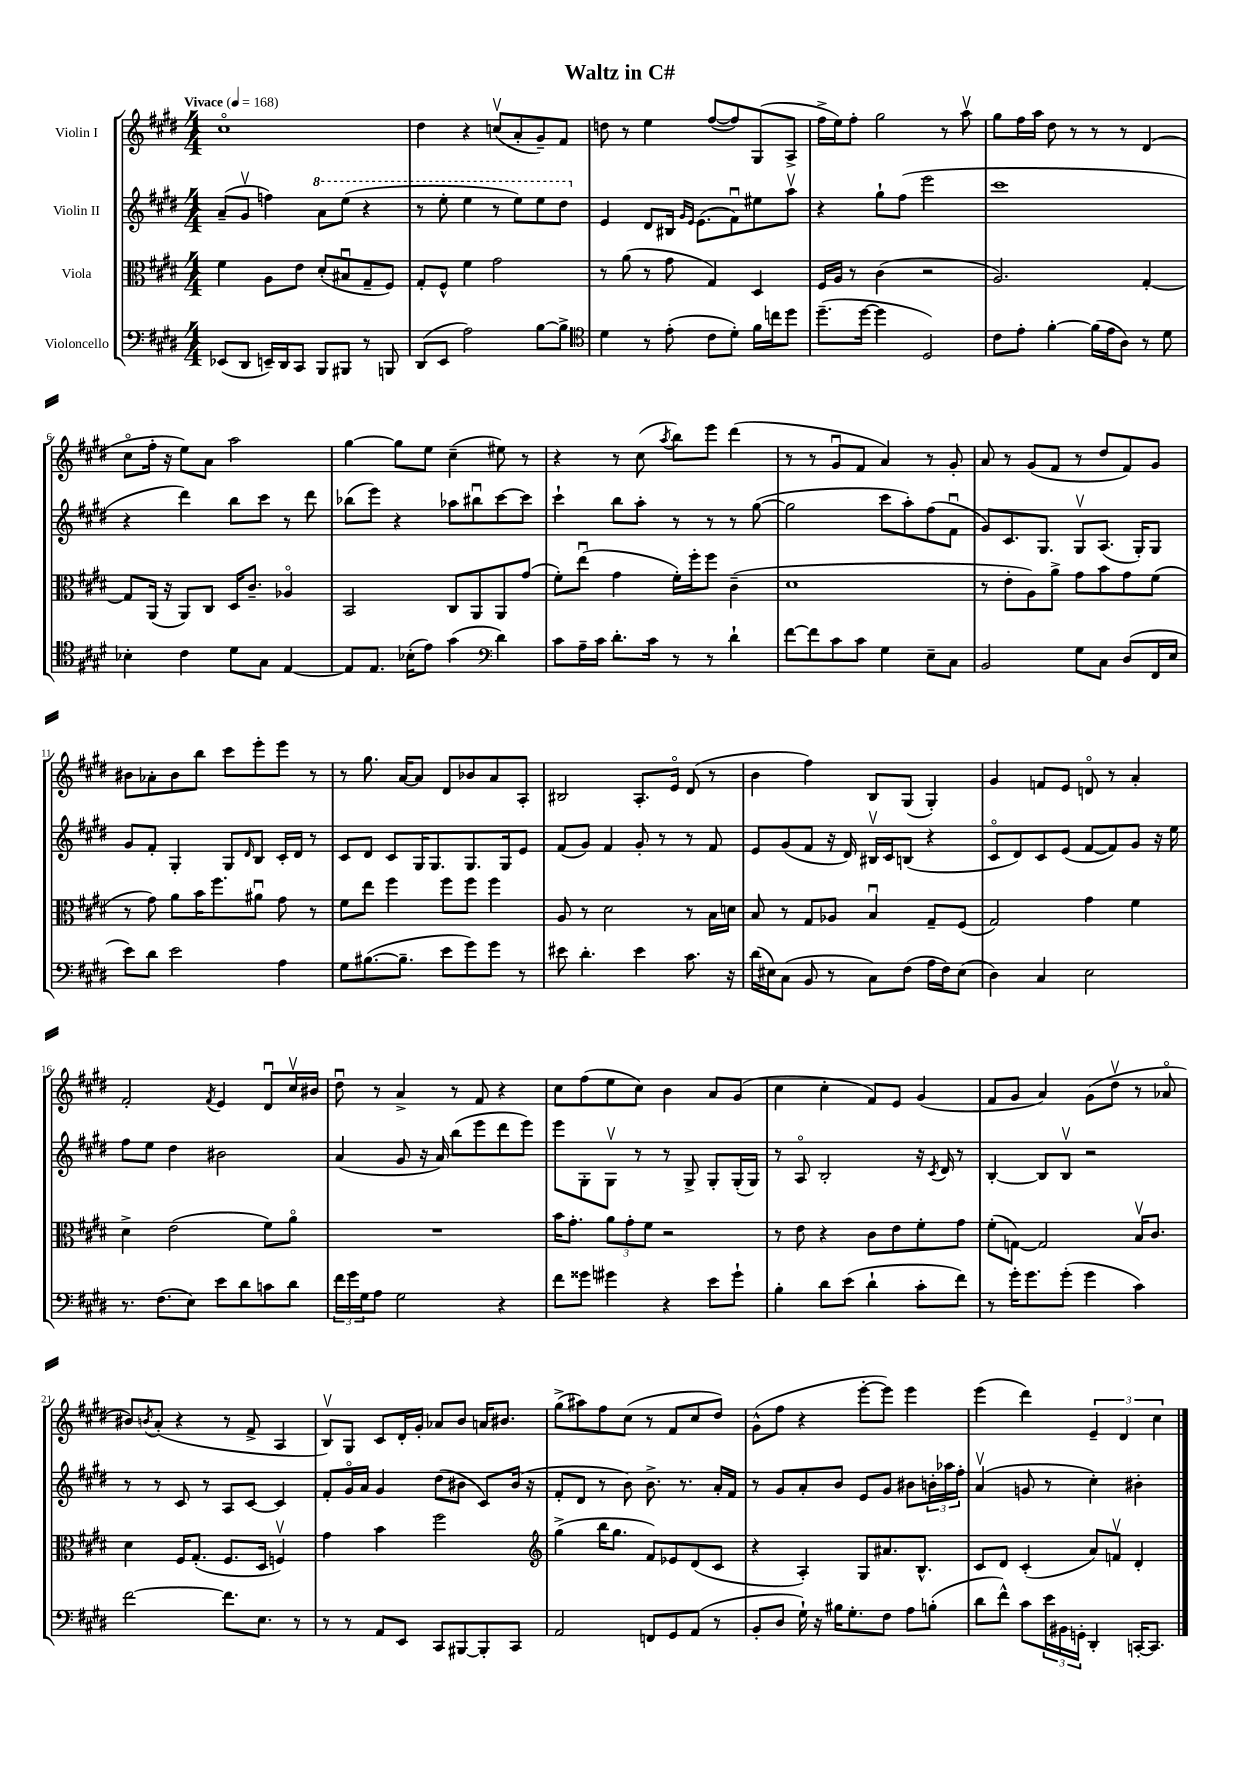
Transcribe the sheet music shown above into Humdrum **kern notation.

**kern	**kern	**kern	**kern
*staff4	*staff3	*staff2	*staff1
*clefF4	*clefC3	*clefG2	*clefG2
*k[f#c#g#d#]	*k[f#c#g#d#]	*k[f#c#g#d#]	*k[f#c#g#d#]
*M4/4	*M4/4	*M4/4	*M4/4
*MM168	*MM168	*MM168	*MM168
(8EE-	4f#	(8a~	1cc#o
8DD#	.	8g#v	.
16EE~)	8A	4ff)	.
16DD#	.	.	.
8CC#	8e	.	.
8BBB	(8d#'	8aa	.
8BBB#	8B#u	(8eee	.
8r	8G#~	4r	.
8BBB	8F#)	.	.
=	=	=	=
(8DD#	8G#'	8r	4dd#
8EE	8F#^^	8eee'	.
2A)	4f#	4eee	4r
.	2g#	8r	(8ccv
.	.	8eee)	8a'
[8B	.	8eee	8g#~)
8B^]	.	8ddd#	8f#
=	=	=	=
*clefC4	*	*	*
4d#	8r	4e	8dd
.	(8a	.	8r
8r	8r	8d#	4ee
(8e'	8g#	16B#	.
.	.	16qqg#	.
.	.	16qqe	.
.	.	(8.e	.
8c#	4G#)	.	([8ff#
8d#')	.	8f#u)	8ff#])
16f#	4D#	8ee#	(8G#
16cc	.	.	.
8dd#	.	8aav	8A^
=	=	=	=
(8.dd#~	16F#	4r	16ff#^
.	16A	.	16ee)
.	8r	.	8ff#'
[16dd#	.	.	.
4dd#]	(4c#	8gg#`	2gg#
.	.	(8ff#	.
2D#)	2r	2eee	.
.	.	.	8r
.	.	.	8aav
=	=	=	=
8c#	2.A)	1ccc#	8gg#
8e'	.	.	16ff#
.	.	.	16aa
[4f#'	.	.	8dd#
.	.	.	8r
(16f#]	.	.	8r
16e	.	.	.
8A)	.	.	8r
8r	[4G#'	.	(4d#
8d#	.	.	.
=	=	=	=
4B-'	8G#]	4r	8cc#o
.	(16AA	.	16ff#'
.	16r	.	16r
4c#	8AA)	4ddd#)	8ee)
.	8C#	.	8a
8d#	16D#	8bb	2aa
.	8.c#~	.	.
8G#	.	8ccc#	.
[4E	4A-o	8r	.
.	.	8ddd#	.
=	=	=	=
8E]	2BB	(8bb-	[4gg#
8.E	.	8eee)	.
.	.	4r	8gg#]
(16B-'	.	.	.
8e)	.	.	8ee
(4g#	8C#	8aa-	(4cc#~
.	8AA	8bb#u	.
*clefF4	*	*	*
4d#)	8AA	[8ccc#	8ee#)
.	(8g#	8ccc#]	8r
=	=	=	=
8c#	8f#')	4ccc#`	4r
16A~	(8eeu	.	.
16c#	.	.	.
8.d#'	4g#	8bb	8r
.	.	8aa'	(8cc#
16c#	.	.	.
.	.	.	8qaa
8r	16f#')	8r	8bb)
.	16ff#'	.	.
8r	8ff#	8r	8eee
4d#`	(4c#~	8r	(4ddd#
.	.	([8gg#	.
=	=	=	=
[8f#	1d#	2gg#]	8r
8f#]	.	.	8r
8c#	.	.	8g#u
8c#	.	.	8f#
4G#	.	8ccc#	4a)
.	.	8aa')	.
8E~	.	(8ff#	8r
8C#	.	8f#u	8g#'
=	=	=	=
2BB	8r	8g#)	8a
.	8e'	8.c#	8r
.	8A)	.	(8g#
.	.	8.G#	.
.	8a^	.	8f#
8G#	8g#	8G#v	8r
8C#	8b	(8.A	8dd#
(8D#	8g#	.	8f#)
.	.	16G#')	.
16FF#	(8f#	8G#	8g#
16E	.	.	.
=	=	=	=
8e)	8r	8g#	8b#
8d#	8g#)	8f#'	8a-'
2e	8a	4G#'	8b#
.	16b	.	8bb
.	8.ff#	.	.
.	.	8G#	8ccc#
.	.	16qqd#	.
.	8a#u	8B	8eee'
4A	8g#	16c#'	8eee
.	.	16d#	.
.	8r	8r	8r
=	=	=	=
8G#	8f#	8c#	8r
([8.B#	8ee	8d#	8.gg#
.	4ff#	8c#	.
8.B#~]	.	.	[16a
.	.	16G#	8a]
.	.	8.G#	.
8e	8ff#	.	8d#
8g#)	8ff#	8.G#	8b-
8g#	4ff#	.	8a
.	.	16G#	.
8r	.	8e	8A'
=	=	=	=
8e#	8A	(8f#	2B#
4.d#'	8r	8g#)	.
.	2d#	4f#	.
4e#	.	8g#'	8.A'
.	.	8r	.
.	.	.	16eo
8.c#	8r	8r	(8d#
.	16B	8f#	8r
16r	16d	.	.
=	=	=	=
(16d#	8B	8e	4b
16E#)	.	.	.
(8C#	8r	(8g#	.
8BB	8G#	8f#	4ff#)
8r	8A-	16r	.
.	.	16d#)	.
8C#)	4Bu	16B#v	8B
.	.	16c#	.
(8F#	.	(8B	(8G#
16A	8G#~	4r	4G#')
16F#)	.	.	.
(8E#	(8F#	.	.
=	=	=	=
4D#)	2G#)	8c#o	4g#
.	.	8d#)	.
4C#	.	8c#	8f
.	.	(8e	8e
2E	4g#	[8f#	8do
.	.	8f#])	8r
.	4f#	8g#	4a'
.	.	16r	.
.	.	16ee	.
=	=	=	=
8.r	4d#^	8ff#	2f#'
.	.	8ee	.
(8.F#	.	.	.
.	(2e	4dd#	.
8E)	.	.	.
.	.	.	8qf#
8e	.	2b#	4e
8d#	.	.	.
8c	8f#)	.	8d#u
8d#	8ao	.	16cc#v
.	.	.	16b#
=	=	=	=
24f#	1r	(4a	8dd#u
24g#	.	.	.
24G#	.	.	.
8A	.	.	8r
2G#	.	8g#	4a^
.	.	16r	.
.	.	16a)	.
.	.	(8bb	8r
.	.	8eee	8f#
4r	.	8ddd#	4r
.	.	8eee)	.
=	=	=	=
8f#	16b	8eee	8cc#
.	8.g#'	.	.
8g##	.	8G#'	(8ff#
4g#	12a	8G#v	8ee
.	12g#'	.	.
.	.	8r	8cc#)
.	12f#	.	.
4r	2r	8r	4b
.	.	8G#^	.
8e	.	8G#'	8a
8g#`	.	(16G#'	(8g#
.	.	16G#)	.
=	=	=	=
4B'	8r	8r	4cc#
.	8e	8Ao	.
8d#	4r	2B'	4cc#'
(8e	.	.	.
4d#`	8c#	.	8f#)
.	8e	.	8e
8c#'	8f#'	16r	(4g#
.	.	8qc#	.
.	.	16d#	.
8f#)	8g#	8r	.
=	=	=	=
8r	(8f#'	[4B'	8f#
16g#'	[8G)	.	8g#
8.g#	.	.	.
.	2G]	8B]	4a)
(8g#'	.	8Bv	.
4g#	.	2r	(8g#
.	.	.	8dd#v
4c#)	16Bv	.	8r
.	8.c#	.	.
.	.	.	8a-o
=	=	=	=
[2f#	4d#	8r	8b#)
.	.	.	8qb
.	.	8r	(8a'
.	16F#	8c#	4r
.	(8.G#'	.	.
.	.	8r	.
8.f#]	8.F#	8A	8r
.	.	[8c#	8f#^
8.E	16D#	.	.
.	4Fv)	4c#]	4A
8r	.	.	.
=	=	=	=
8r	4g#	8f#'	8Bv)
8r	.	16g#o	8G#
.	.	16a	.
8AA	4b	4g#	8c#
8EE	.	.	16d#'
.	.	.	16g#'
8CC#	2ff#	(8dd#	8a-
[8BBB#	.	8b#	8b
8BBB#']	.	8c#)	16a
.	.	.	8.b#
8CC#	.	(16b#	.
.	.	16r	.
=	=	=	=
*	*clefG2	*	*
2AA	(4gg#^	8f#'	(8gg#^
.	.	8d#	8aa#)
.	16bb	8r	8ff#
.	8.gg#	.	.
.	.	8b)	(8cc#
8FF	8f#)	8.b^	8r
8GG#	8e-	.	8f#
.	.	8.r	.
(8AA	(8d#	.	8cc#
8r	8c#	16a'	8dd#)
.	.	16f#	.
=	=	=	=
8BB'	4r	8r	(8g#^^
8D#	.	8g#	8ff#
16G#`)	4A')	8a'	4r
16r	.	.	.
16B#	.	8b	.
8.G#'	.	.	.
.	8G#	8e	[8eee'
8F#	8.a#	8g#	8eee])
8A	.	8b#	4eee
.	8.B^^	.	.
(8B'	.	24b'	.
.	.	24aa-	.
.	.	24ff#'	.
=	=	=	=
8d#	8c#	(4av	(4eee
8f#^^)	8d#	.	.
8c#	(4c#'	8g	4ddd#)
24e	.	8r	.
24BB#	.	.	.
24GG'	.	.	.
4DD#'	8a)	4cc#')	6e~
.	8fv	.	.
.	.	.	6d#
[16CC'	4d#'	4b#'	.
8.CC]	.	.	.
.	.	.	6cc#
==	==	==	==
*-	*-	*-	*-
